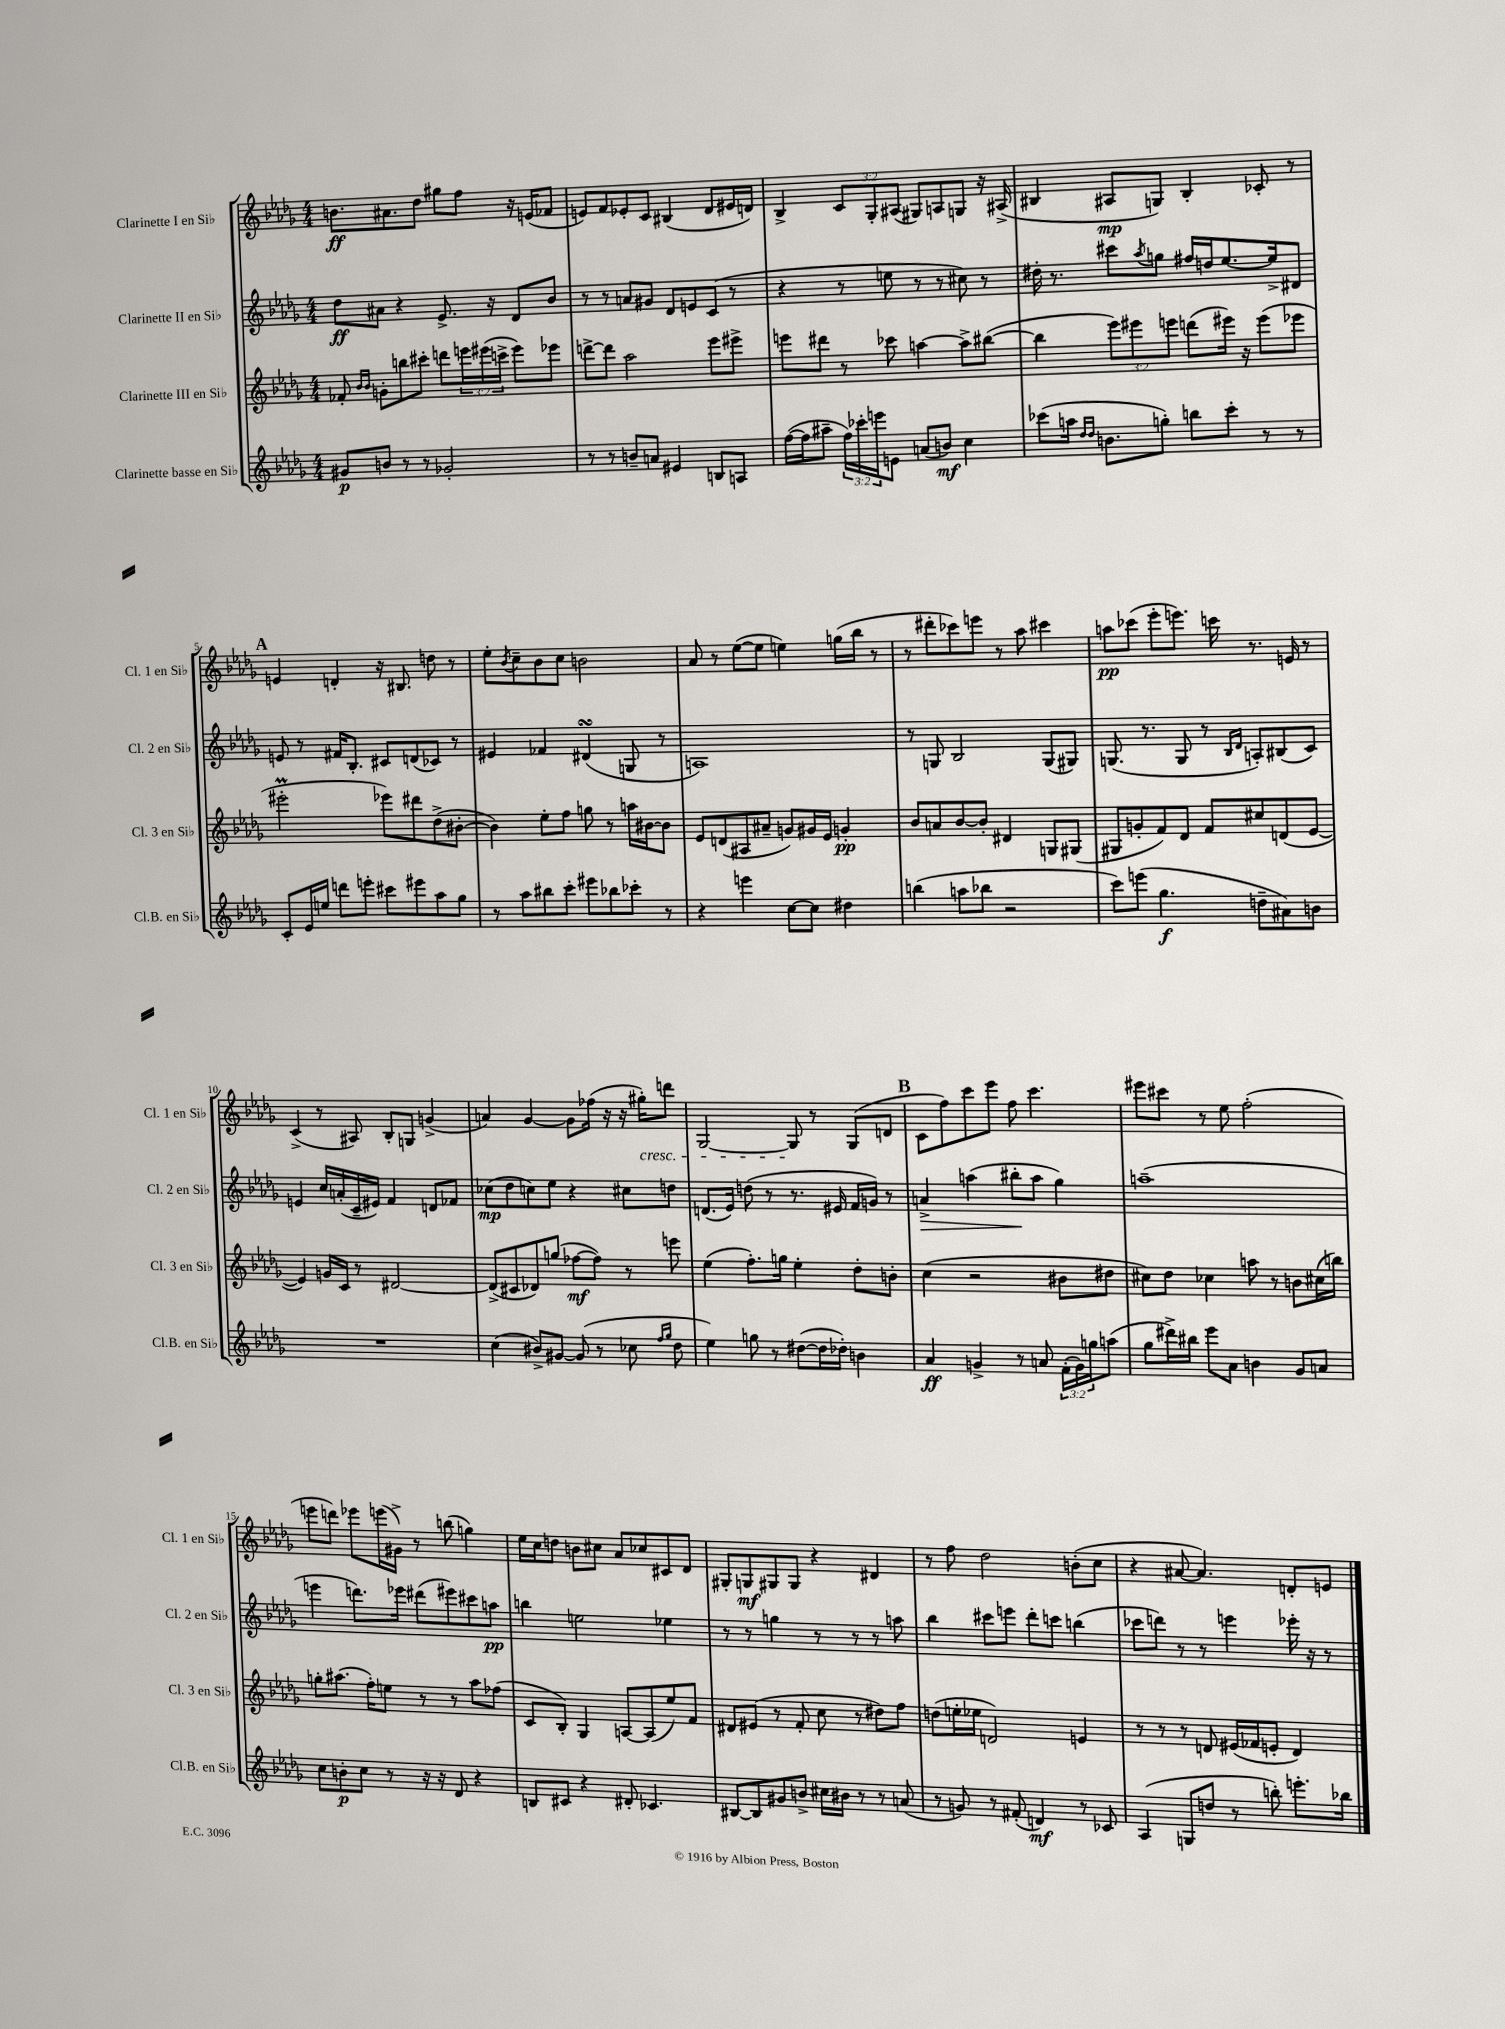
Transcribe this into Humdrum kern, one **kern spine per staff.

**kern	**kern	**kern	**kern
*staff4	*staff3	*staff2	*staff1
*clefG2	*clefG2	*clefG2	*clefG2
*k[b-e-a-d-g-]	*k[b-e-a-d-g-]	*k[b-e-a-d-g-]	*k[b-e-a-d-g-]
*M4/4	*M4/4	*M4/4	*M4/4
8g#	8f-'	8dd-	8.b
.	16qqb-	.	.
.	16qqb-	.	.
8b	8g'	8a#	.
.	.	.	8.a#
8r	8bb	4r	.
8r	8ccc#'	.	8dd-
2g-'	8ddd	8.e-^	8gg#
.	24eee	.	8ff
.	(24eee#	.	.
.	.	16r	.
.	24ccc^	.	.
.	8eee#)	8d-	16r
.	.	.	(16e
.	8eee-	8b-	8f-
=	=	=	=
8r	[8ddd^	8r	8e)
8r	8ddd]	8r	8f
8b~	2aa-	8a	8e-'
8a	.	8g#	8c
4e#	.	8d-	(4B#
.	.	8e	.
8B	8eee-	(8c	8d-
8A	8eee#^	8r	16e#
.	.	.	16d)
=	=	=	=
([16ff	8eee	4r	4B-^
16ff]	.	.	.
8aa#~	8ddd#	.	.
24ff)	8r	8r	12c
24ccc-'	.	.	.
24eee	.	.	12G-'
8e	8ccc-	8ee	.
.	.	.	(12A#
(8a	[4aa	8r	8G#)
8b)	.	8r	8A
4cc	8aa^]	8cc#)	8G
.	([8bb#	8r	16r
.	.	.	(16A#^
=	=	=	=
(8ccc-	4bb#]	16dd#'	4B#
.	.	8.r	.
16aa	.	.	.
16qqdd-	.	.	.
16qqdd-	.	.	.
8.b	.	.	.
.	12eee-)	8ccc#	8A#
.	12eee#	.	.
.	.	8qaa-	.
8gg')	.	8gg	8G)
.	12eee	.	.
8bb	(8ddd	16ff#	4B#'
.	.	16dd	.
8ccc-'	16eee#)	[8.ee-	.
.	16r	.	.
8r	(8eee#	.	8c-'
.	.	16ee-^]	.
8r	8eee-	8d#	8r
=	=	=	=
8c'	2eee#'	8e	4e
16e-	.	8r	.
16ee	.	.	.
8ddd	.	16f#	4d'
.	.	8.B-'	.
8eee'	.	.	.
8ccc#	8eee-)	8c#	16r
.	.	.	8.B#
8eee#	8ddd#	(8d	.
8aa-	(8dd-^	8c-)	8dd
8gg-	[8b#'	8r	8r
=	=	=	=
8r	4b#])	4e#	8ee-'
.	.	.	8qb-
8aa-	.	.	8cc~
8bb#	8ee-'	4f-	8b-
8ccc'	8ff	.	8cc
8eee#	8gg	(4d#	2b
8bb-	8r	.	.
8ccc-'	16aa	8G	.
.	[16b#	.	.
8r	8b#]	8r	.
=	=	=	=
4r	8e-	1A)	8a-
.	(8d	.	8r
4eee	8A#	.	([8ee-
.	8a#~	.	8ee-]
[8cc	8g)	.	4ee)
8cc]	16g#	.	.
.	16e-	.	.
4dd#	4g'	.	(16gg
.	.	.	16bb-
.	.	.	8r
=	=	=	=
(4bb	8b-	8r	8r
.	8a	8G	8ddd#'
8aa	[8b-	2B-	8ccc-)
8bb-	8b-']	.	8eee
2r	4d#	.	8r
.	.	.	8aa-
.	8G	(8G	4ccc#
.	(8G#	8G#)	.
=	=	=	=
8ccc)	8G#	(8.G	8aa
(8eee	8g'	.	(8ccc-
.	.	8.r	.
4.gg-	8f)	.	8eee-'
.	8d-	8G	8.eee)
.	8f	8r	.
.	.	.	16ccc
.	.	16qqB-	.
.	.	16qqd-	.
8dd~	8cc#	8A')	8.r
8a#)	(8d	(8B#	.
.	.	.	16e
8b	[8e-	8c)	8r
=	=	=	=
1r	4e-])	4e	(4c^
.	16g	16cc	8r
.	16c	(16a'	.
.	8r	16c~	8A#)
.	.	16e#)	.
.	[2d#	4f	8B-'
.	.	.	8G
.	.	8d	(4g^
.	.	8f-	.
=	=	=	=
(4cc	(8d#^]	(8cc-	4a)
.	8c#	8dd-	.
8b#^)	8d-)	8cc)	[4g-
[8g#	(8gg	8ee-	.
(8g#]	[8ff-	4r	8g-]
8r	8ff-])	.	(16ff-
.	.	.	16r
8cc-	8r	8cc#	16r
.	.	.	16gg#')
16qqff	.	.	.
16qqgg-	.	.	.
8dd-	8eee	8dd	8ddd
=	=	=	=
4ee-)	(4ee-	(8.d	[2G-
.	.	16e-)	.
8gg	8.ff')	(8dd	.
8r	.	8r	.
.	16gg	.	.
([8dd#	4ee-'	8.r	8G-]
16dd#]	.	.	8r
16dd-')	.	16e#	.
4b	8dd-'	16f	(8G-
.	.	16g)	.
.	8b'	8r	8d
=	=	=	=
4a-	(4cc	4a^	8c
.	.	.	8ff)
4g^	2r	(4aa	8ccc
.	.	.	8eee-
8r	.	8bb#'	8ff
8a	.	8aa	4.ccc
(24f'	8b#	4gg-)	.
24g)	.	.	.
24gg	.	.	.
(8aa	8dd#	.	.
=	=	=	=
8gg-	8cc#)	(1aa~	8eee#
16ddd#^)	8dd-	.	8ccc#
16bb#	.	.	.
8eee-	4cc-	.	8r
8a-	.	.	8ee-
4b	8aa	.	(2ff'
.	8r	.	.
8g-	8b	.	.
8a	(16cc#	.	.
.	16bb)	.	.
=	=	=	=
8cc	8gg'	4eee	8eee
8b'	(8.aa#	.	8ddd)
8cc	.	8.ddd)	8eee-
.	16ff')	.	.
8r	8ee	.	(16eee
.	.	16eee-	16g#^)
16r	8r	(8ddd#	8r
16r	.	.	.
8d-	8r	8eee#)	(8bb
4r	8aa#	8ccc#	4gg)
.	(8ff-	8aa	.
=	=	=	=
8B	8c	4bb	16ee-
.	.	.	16cc
8c#	8B-')	.	8dd
4r	4G-	2ee	8b
.	.	.	8cc#
8d#'	[8A	.	8a-
4.c-	(8A]	.	8cc-
.	8ee-)	4ee-	8c#
.	8f	.	8d-
=	=	=	=
[8B#	8d#	8r	8G#'
8B#]	(8e#	8r	8G
8g#	8r	4gg	8G#
8b^	8f'	.	8G#
16cc#	8cc	8r	4r
16b#	.	.	.
8r	8r	8r	.
8r	8dd#)	8r	4d#
(8a	8ff	8aa	.
=	=	=	=
8r	(8dd	4bb-	8r
8g)	16ee'	.	8ff
.	16ee-	.	.
8r	2d)	8ccc#	2dd-
(8f#'	.	8eee	.
4d)	.	8ddd-'	.
.	.	8ccc	.
8r	4e	(4bb	(8b'
8c-	.	.	8cc
=	=	=	=
(4A-	8r	8ccc-	4r
.	8r	8ddd)	.
8G	8r	8r	[8a#
8dd	8d	8r	4.a#])
8r	(16e#	4eee	.
.	16f-	.	.
8bb')	8e'	.	.
8.eee'	4d)	16eee-'	8d'
.	.	16r	.
.	.	8r	8e
16bb-	.	.	.
==	==	==	==
*-	*-	*-	*-
